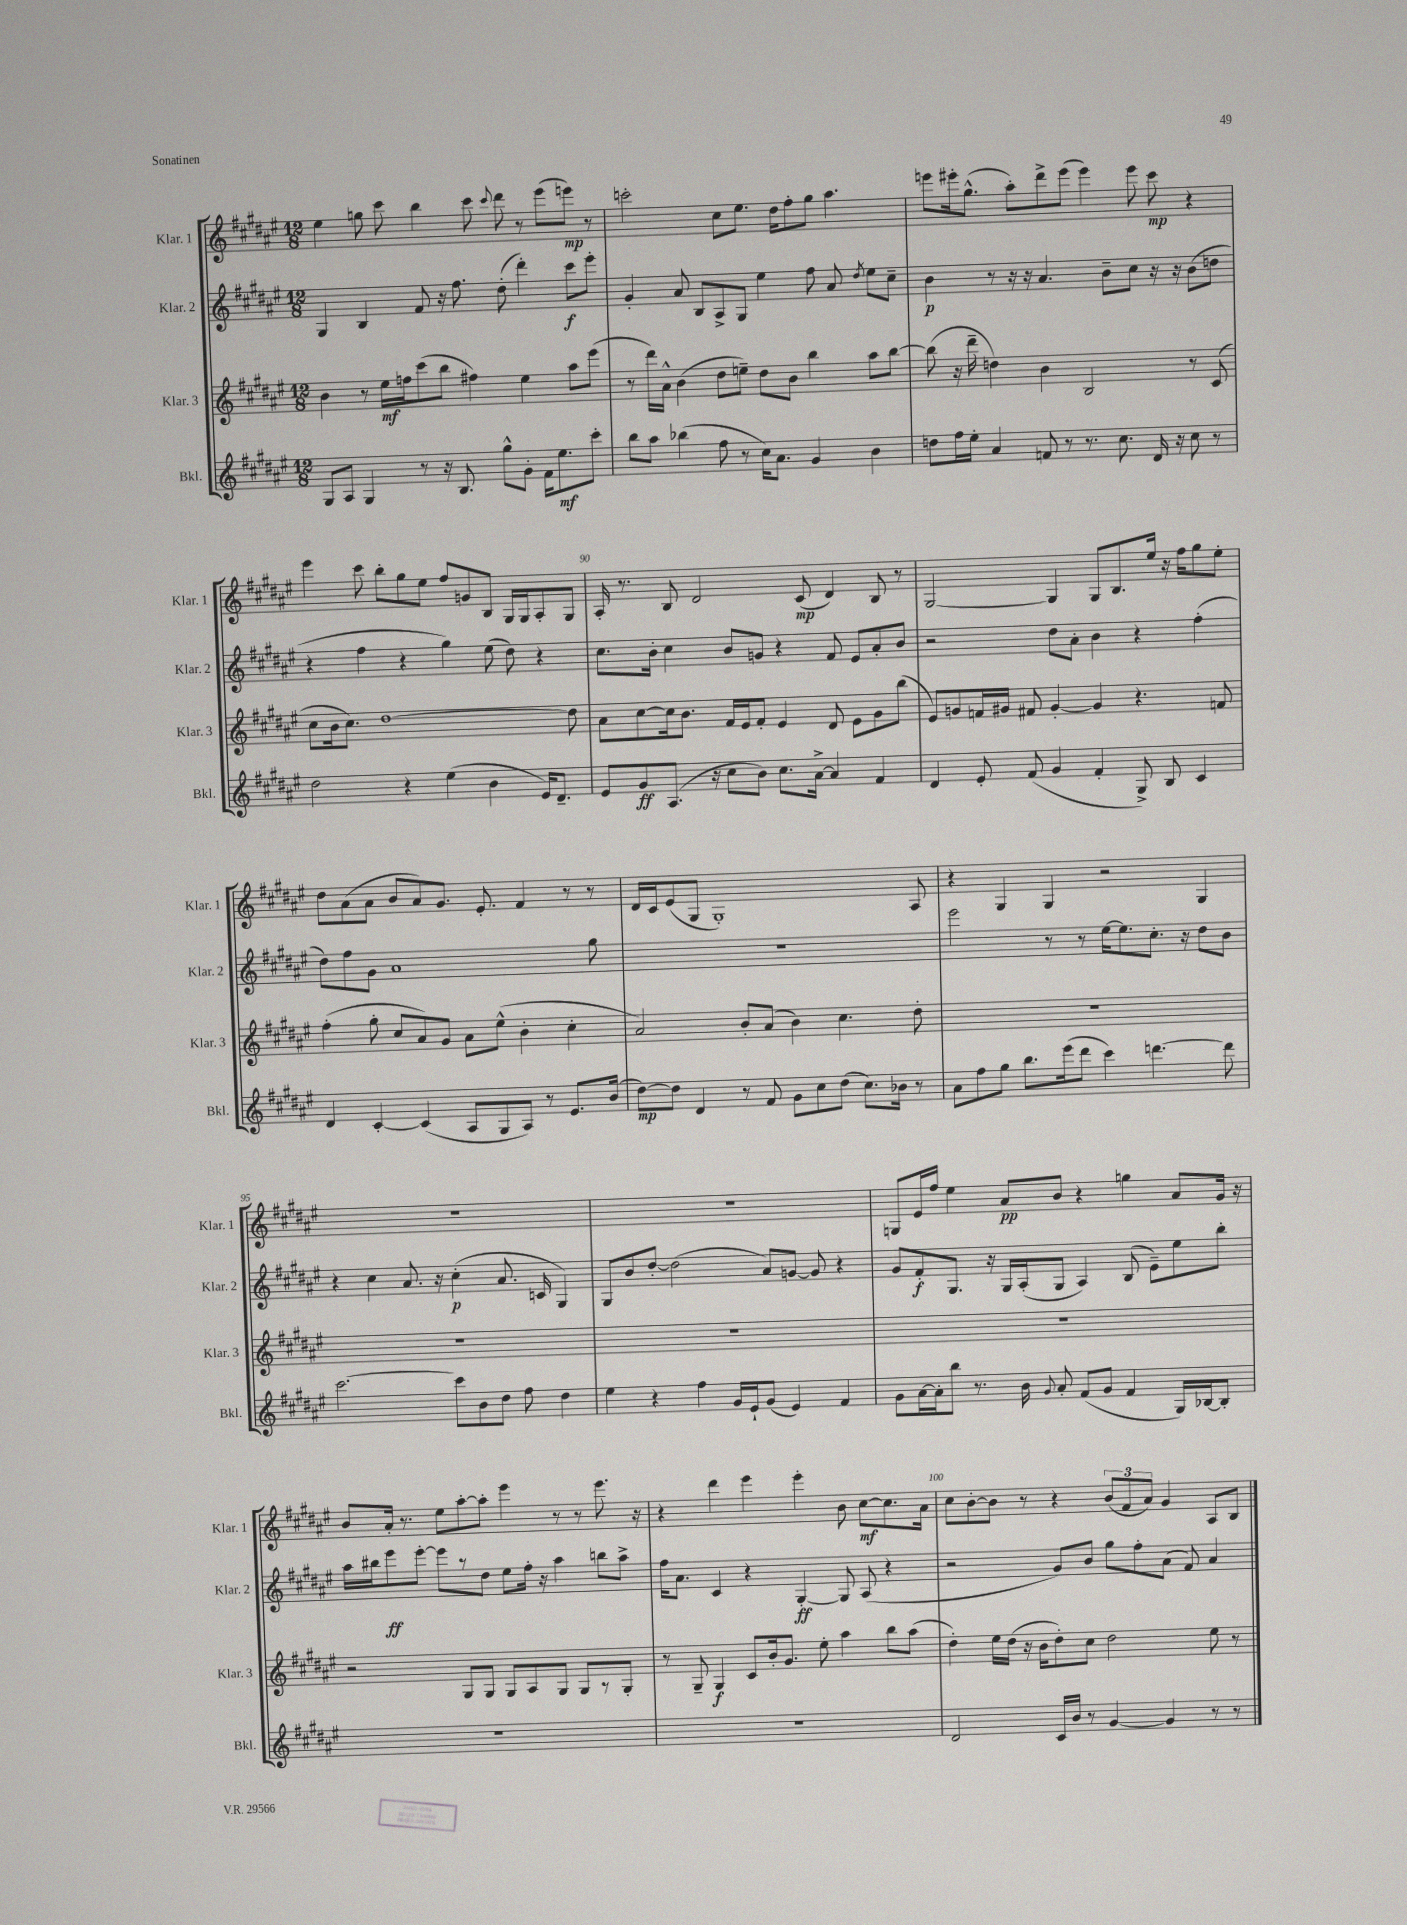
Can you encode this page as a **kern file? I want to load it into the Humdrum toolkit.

**kern	**kern	**kern	**kern
*staff4	*staff3	*staff2	*staff1
*clefG2	*clefG2	*clefG2	*clefG2
*k[f#c#g#d#a#e#]	*k[f#c#g#d#a#e#]	*k[f#c#g#d#a#e#]	*k[f#c#g#d#a#e#]
*M12/8	*M12/8	*M12/8	*M12/8
8G#/L	4b\	4G#/	4ee#\
8A#/J	.	.	.
4G#/	8r	4B/	8gg\
.	16ee#\LL	.	8ccc#\
.	16ff\J	.	.
8r	(8ccc#\	8f#/	4bb\
16r	8bb\J	16r	.
8.B/	.	8.ff#\	.
.	4ff#\)	.	8ccc#\
.	.	.	8qqccc#/
8gg#^^\L	.	(8dd#'\	8ddd#\
8g#'\J	4ee#\	4ddd#'\)	8r
16f#\LK	.	.	(8eee#\L
8.ee#\	.	.	.
.	8aa#\L	8ccc#\L	8eee\J)
8ccc#'\J	(8eee#\J	8eee#'\J	8r
=	=	=	=
8bb\L	8r	4g#'/	2ccc'\
8aa#\J	16ddd#\LL)	.	.
.	16a#^^\JJ	.	.
(4bb-\	(4b\	8a#/	.
.	.	8B/L	.
8ff#\	8dd#\L	8A#^/	8cc#\L
8r	8ee~\J)	8G#/J	8.ee#\J
16cc#\LK)	8dd#\L	4ee#\	.
8.a#\J	.	.	16dd#\LK
.	8b\J	.	8ff#'\
4g#/	4bb\	8ff#\	8gg#\J
.	.	8a#/	4.aa#\
.	.	8qdd#/	.
4b\	8aa#\L	8ee#\L	.
.	[8bb\J	8cc#~\J	.
=	=	=	=
8dd\L	(8bb\]	4b\	8eee\L
16ff#\L	16r	.	16eee#'\k
16ee#'\JJ	16ddd#~\	.	(8.gg#^^\J
4a#/	4dd\)	8r	.
.	.	16r	8aa#'\L)
.	.	16r	.
8f/	4b\	4.a#/	8ddd#^\
8r	.	.	(8eee#\J
8.r	2B/	.	4eee#\)
.	.	8b~\L	.
8.cc#\	.	.	.
.	.	8cc#\J	8eee#\
16d#/	.	16r	8ccc#\
16r	.	16r	.
8cc#\	8r	(8b\L	4r
8r	(8c#/	8dd\J	.
=	=	=	=
2dd#\	8cc#\L	4r	4eee#\
.	16b\k	.	.
.	8.cc#\J)	.	.
.	.	4ff#\	8ccc#\
.	[1dd#	.	8bb'\L
4r	.	4r	8gg#\
.	.	.	8ee#\J
(4ee#\	.	4gg#\)	8ff#/L
.	.	.	8g/
4b\	.	(8ee#\	8B/J
.	.	8dd#\)	16G#/LL
.	.	.	16G#/J
16e#/LK)	.	4r	8A#'/
8.d#~/J	.	.	.
.	8dd#\]	.	8G#/J
=	=	=	=
8e#/L	8a#\L	8.cc#\L	16A#'/
.	.	.	8.r
8g#/	[8cc#\	.	.
.	.	16b'\Jk	.
(8.A#/J	16cc#\]k	4cc#\	8B/
.	8.b\J	.	.
.	.	.	2d#/
16r	.	.	.
8cc#\L	16f#/LL	8b/L	.
.	16e#/J	.	.
8b\J)	8f#'/J	8g/J	.
8.cc#\L	4e#/	4r	.
.	.	.	(8c#/
[16a#^\Jk	.	.	.
4a#/]	8d#/	8f#/	4d#/)
.	8e#\L	8e#/L	.
4f#/	8g#\	8a#'/	8B/
.	(8bb\J	8b/J	8r
=	=	=	=
4d#/	8e#/L)	2r	[2G#/
.	8g/	.	.
8e#'/	16f/L	.	.
.	16g#/JJ	.	.
(8f#/	8f#/	.	.
4g#/	[4g#'/	8dd#\L	4G#/]
.	.	8a#'\J	.
4f#'/	4g#/]	4b\	8G#/L
.	.	.	8.B/
8G#^/)	4.r	4r	.
.	.	.	16ee#/Jk
8B/	.	.	16r
.	.	.	16ff#\LK
4c#/	.	(4ff#'\	8gg#\
.	8f/	.	8ee#'\J
=	=	=	=
4d#/	(4ff#'\	8dd#\L)	8dd#\L
.	.	8ff#\	(8a#\
[4c#'/	8gg#'\	8g#\J	8a#\J
.	8cc#/L	1a#	8b/L
(4c#/]	8a#/)	.	8a#/)
.	8g#/J	.	8.g#/J
8A#/L	8a#\L	.	.
.	.	.	8.e#'/
8G#/	(8ee#^^\J	.	.
8A#/J)	4b'\	.	4f#/
8r	.	.	.
8.e#/L	4cc#'\	.	8r
.	.	8gg#\	8r
(16b/Jk	.	.	.
=	=	=	=
[8dd#\L)	2a#/)	1.r	16d#/LL
.	.	.	16c#/J
8dd#\]J	.	.	(8e#/
4d#/	.	.	8G#/J
.	.	.	1G#')
8r	8b'/L	.	.
8f#/	(8a#/J	.	.
8g#\L	4b\)	.	.
8cc#\	.	.	.
(8dd#\J	4.cc#\	.	.
8.cc#\L)	.	.	.
16b-\Jk	.	.	.
8r	8dd#'\	.	8A#/
=	=	=	=
8a#\L	1.r	2eee#\	4r
8ff#\	.	.	.
8gg#\J	.	.	4G#/
8.bb\L	.	.	.
.	.	8r	4G#/
(16eee#\k	.	.	.
8ddd#\J	.	8r	.
4ccc#\)	.	[16ee#\LK	2r
.	.	8.ee#\]	.
[4.ddd\	.	8.cc#'\J	.
.	.	16r	.
.	.	8dd#\L	4G#/
8ddd\]	.	8b\J	.
=	=	=	=
[2.ccc#\	1.r	4r	1.r
.	.	4cc#\	.
.	.	8.a#/	.
.	.	16r	.
8ccc#\]L	.	(4cc#'\	.
8b\	.	.	.
8dd#\J	.	8.a#/	.
8ff#\	.	.	.
.	.	16c/	.
4dd#\	.	4G#/)	.
=	=	=	=
4ee#\	1.r	8G#/L	1.r
.	.	8b/	.
4r	.	[8dd#'/J	.
.	.	(2dd#\]	.
4ff#\	.	.	.
16g#/LL	.	.	.
16e#`/J	.	.	.
(8g#/J	.	8a#/L)	.
4e#/)	.	[8g/J	.
.	.	8g/]	.
4f#/	.	4r	.
=	=	=	=
8g#\L	1.r	8g#/L	8G/L
[16a#\L	.	8f#'/	16e#/L
16a#'\]J	.	.	16ff#/JJ
8bb\J	.	8.G#/J	4ee#\
8.r	.	.	.
.	.	16r	.
.	.	16G#/LL	8a#/L
16b\	.	(16A#'/J	.
8qqg#/	.	.	.
8a#'/	.	8G#/J	8b/J
(8f#/L	.	4A#/)	4r
8g#/J	.	.	.
4f#/	.	(8B/	4gg\
.	.	8e#~\L)	.
16G#/LL)	.	8ee#\	8a#/L
[16B-/J	.	.	.
8B-'/]J	.	8bb'\J	16g#/Jk
.	.	.	16r
=	=	=	=
1.r	2r	16aa#\LL	8b/L
.	.	16bb#\J	.
.	.	8eee#\	16a#'/Jk
.	.	.	8.r
.	.	[8eee#'\J	.
.	.	8eee#\]L	8ee#\L
.	8G#/L	8r	[8aa#'\
.	8G#/J	8dd#\J	8aa#'\]J
.	8G#/L	8ee#\L	4eee#\
.	8A#/	16ff#'\Jk	.
.	.	16r	.
.	8G#/J	4aa#\	8r
.	8G#/L	.	8r
.	8r	8bb\L	8.eee#\
.	8G#'/J	8aa#^\J	.
.	.	.	16r
=	=	=	=
1.r	8r	16ff#\LK	4r
.	.	8.a#\J	.
.	8G#~/	.	.
.	4G#/	4c#/	4ddd#\
.	8c#/L	4r	4eee#\
.	16b'/k	.	.
.	8.g#/J	.	.
.	.	[4G#'/	4eee#'\
.	8ee#'\	.	.
.	4aa#\	8G#/]	8b\
.	.	(8A#/	[8cc#\L
.	8bb\L	4r	8.cc#\]
.	(8aa#\J	.	.
.	.	.	16a#\Jk
=	=	=	=
2d#/	4dd#'\)	2r	8cc#\L
.	.	.	[8b'\
.	16ee#\LL	.	8b\]J
.	(16dd#\JJ	.	.
.	16r	.	8r
.	16b\LK	.	.
16c#/LL	8dd#'\)	8g#/L)	4r
16b/JJ	.	.	.
8r	8cc#\J	8b/J	.
[4g#/	2dd#\	8gg#\L	(12b/L
.	.	.	12f#/
.	.	8ff#'\	.
.	.	.	12a#/J)
4g#/]	.	(8a#\J	4g#/
.	.	8f#/)	.
8r	8ee#\	4a#/	8A#/L
8r	8r	.	8B/J
==	==	==	==
*-	*-	*-	*-
